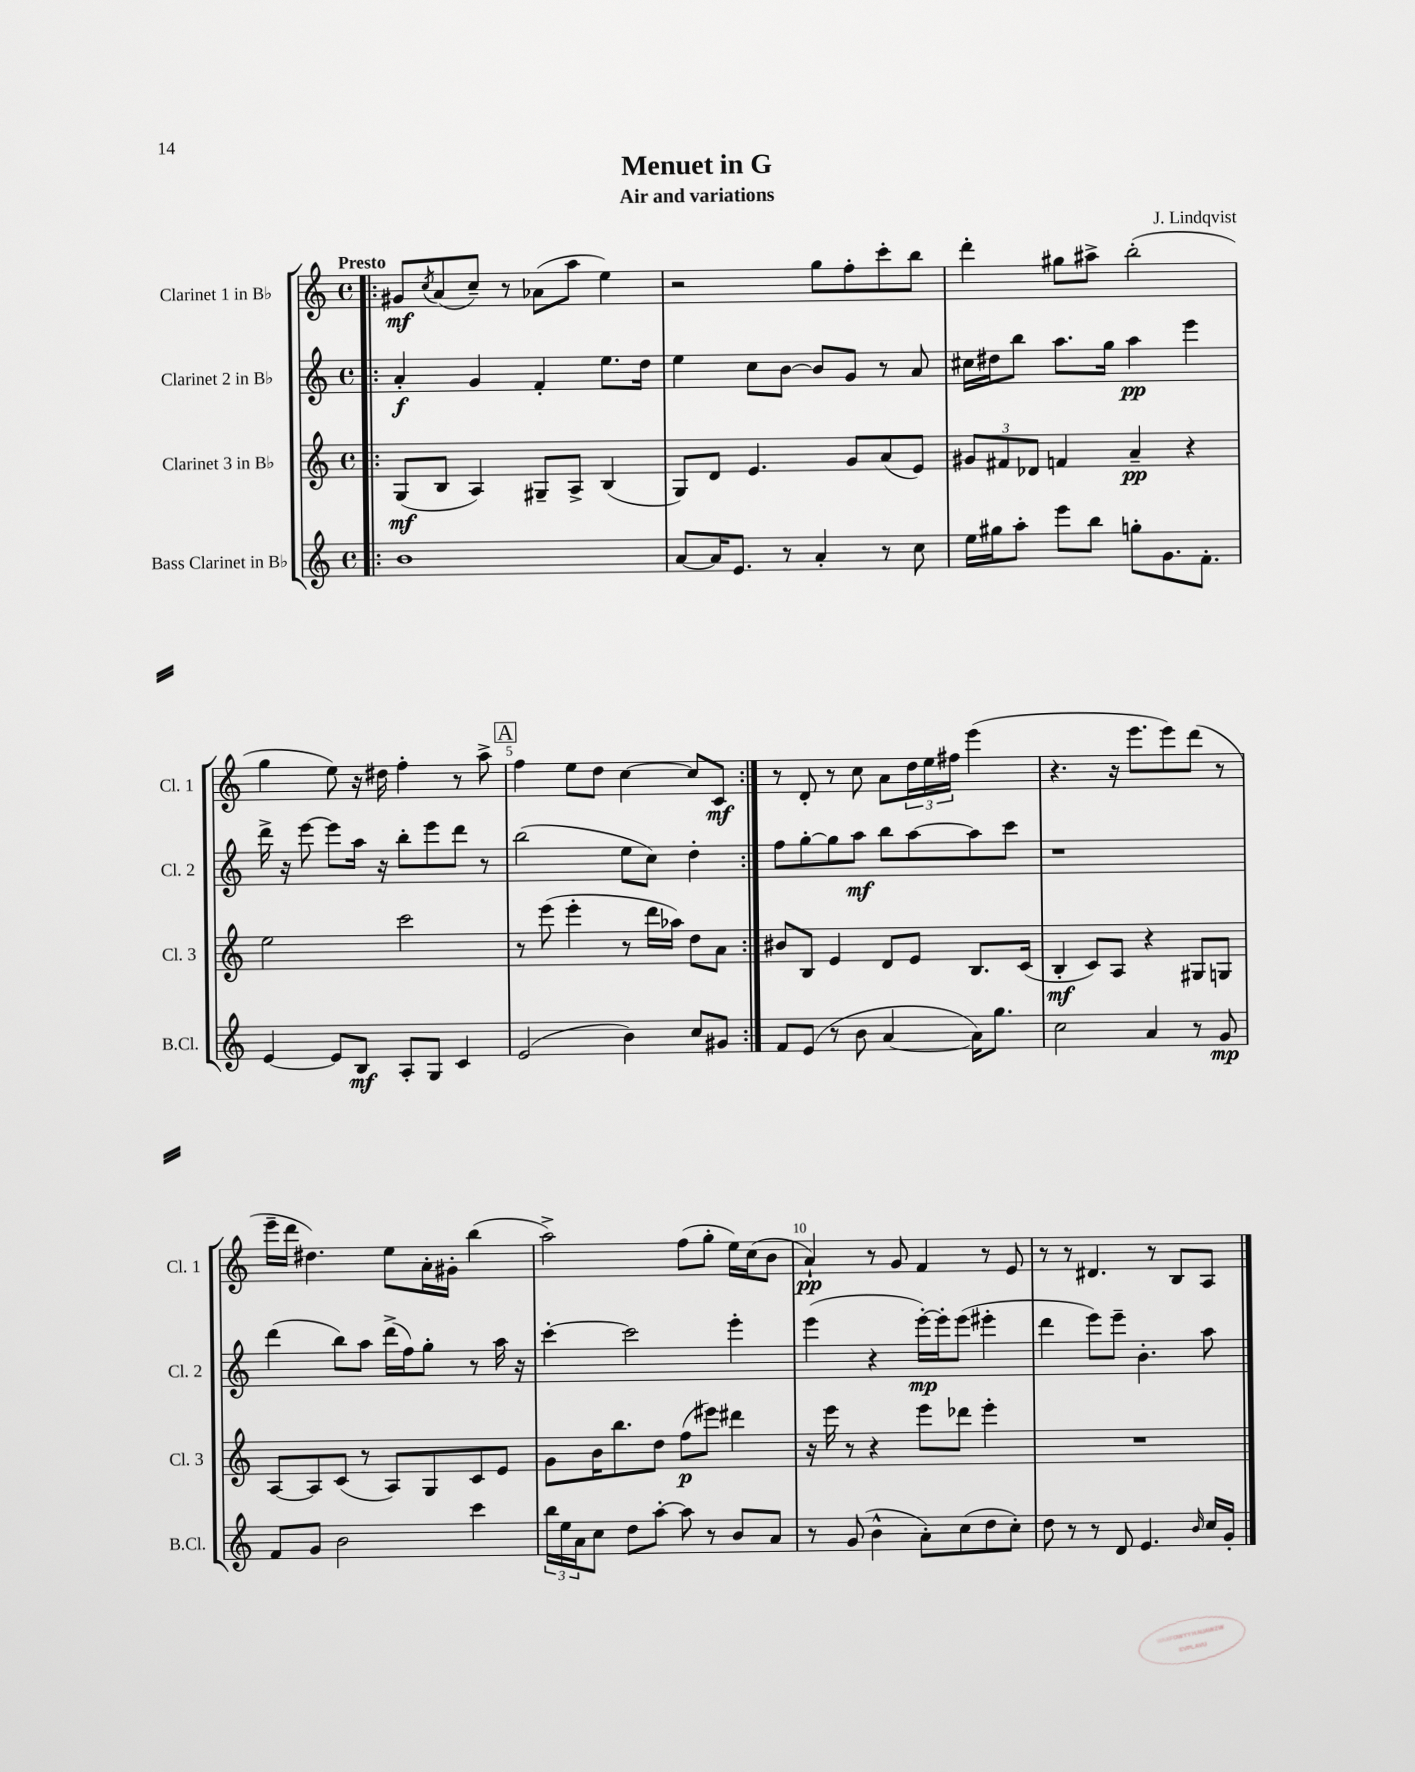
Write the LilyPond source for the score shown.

\header { title = "Menuet in G" composer = "J. Lindqvist" subtitle = "Air and variations" }
<<
\new StaffGroup <<
\new Staff = "s0" \with { instrumentName = "Clarinet 1 in Bb" shortInstrumentName = "Cl. 1" } {
    \clef treble \key c \major \defaultTimeSignature \time 4/4 \tempo "Presto"
    \repeat volta 2 { \bar ".|:" gis'8\mf \acciaccatura { c''8 } a'8( c''8--) r8 aes'8( a''8 e''4) |
    r2 g''8 f''8-. c'''8-. b''8 |
    d'''4-. gis''8 ais''8-> b''2-.( |
    g''4 e''8) r16 dis''16 f''4-. r8 a''8-> |
    \mark \markup { \box "A" } f''4 e''8 d''8 c''4~ c''8 c'8\mf | }
    r8 d'8-. r8 c''8 a'8 \tuplet 3/2 { d''16 e''16 fis''16 } e'''4( |
    r4. r16 e'''8. e'''8) d'''8( r8 |
    e'''16-- d'''16 dis''4.) e''8 a'16-. gis'16-. b''4( |
    a''2->) f''8( g''8-. e''16) c''16( b'8 |
    a'4-!\pp) r8 g'8 f'4 r8 e'8 |
    r8 r8 dis'4. r8 b8 a8 \bar "|." |
}
\new Staff = "s1" \with { instrumentName = "Clarinet 2 in Bb" shortInstrumentName = "Cl. 2" } {
    \clef treble \key c \major \defaultTimeSignature \time 4/4
    \repeat volta 2 { \bar ".|:" a'4-.\f g'4 f'4-. e''8. d''16 |
    e''4 c''8 b'8~ b'8 g'8 r8 a'8 |
    cis''16 dis''16 b''8 a''8. g''16 a''4\pp e'''4 |
    d'''16-> r16 e'''8~ e'''8 a''16 r16 b''8-. e'''8 d'''8 r8 |
    \mark \markup { \box "A" } b''2( e''8 c''8) d''4-. | }
    f''8 g''8~-. g''8 a''8\mf b''8 a''8~ a''8 c'''8 |
    r1 |
    d'''4( b''8) a''8 d'''16->( f''16) g''8-. r8 a''16 r16 |
    c'''4~-. c'''2 e'''4-. |
    e'''4( r4 e'''16~-.\mp) e'''16-. e'''8( eis'''4-. |
    d'''4 e'''8) e'''8-- b'4.-. a''8 \bar "|." |
}
\new Staff = "s2" \with { instrumentName = "Clarinet 3 in Bb" shortInstrumentName = "Cl. 3" } {
    \clef treble \key c \major \defaultTimeSignature \time 4/4
    \repeat volta 2 { \bar ".|:" g8\mf( b8 a4) gis8-- a8-> b4( |
    g8) d'8 e'4. g'8 a'8( e'8) |
    \tuplet 3/2 { gis'8 fis'8 des'8 } f'4 a'4--\pp r4 |
    e''2 c'''2 |
    \mark \markup { \box "A" } r8 e'''8( e'''4-. r8 d'''16 aes''16) d''8 a'8 | }
    bis'8 b8 e'4 d'8 e'8 b8. c'16( |
    b4-.\mf c'8) a8 r4 gis8 g8 |
    a8~ a8 c'8( r8 a8) g8 c'8 e'8 |
    g'8 b'16 b''8. d''8 f''8\p( eis'''8) dis'''4 |
    r16 e'''16 r8 r4 e'''8 des'''8 e'''4-. |
    R1 \bar "|." |
}
\new Staff = "s3" \with { instrumentName = "Bass Clarinet in Bb" shortInstrumentName = "B.Cl." } {
    \clef treble \key c \major \defaultTimeSignature \time 4/4
    \repeat volta 2 { \bar ".|:" b'1 |
    a'8~ a'16 e'8. r8 a'4-. r8 c''8 |
    e''16 gis''16 a''8-. e'''8 b''8 g''8-. g'8. f'8.-. |
    e'4~ e'8 b8\mf a8-. g8 c'4 |
    \mark \markup { \box "A" } e'2( b'4) c''8 gis'8 | }
    f'8 e'8( r8 b'8 a'4~ a'16) g''8. |
    c''2 a'4 r8 g'8\mp |
    f'8 g'8 b'2 c'''4 |
    \tuplet 3/2 { b''16 e''16 a'16 } c''8 d''8 a''8~-. a''8 r8 b'8 a'8 |
    r8 g'8( b'4-^ a'8-.) c''8( d''8 c''8-.) |
    d''8 r8 r8 d'8 e'4. \grace { b'16 } c''16 g'16-. \bar "|." |
}
>>
>>
\layout { \context { \Score \override BarNumber.break-visibility = ##(#f #t #t) barNumberVisibility = #(every-nth-bar-number-visible 5) } }
